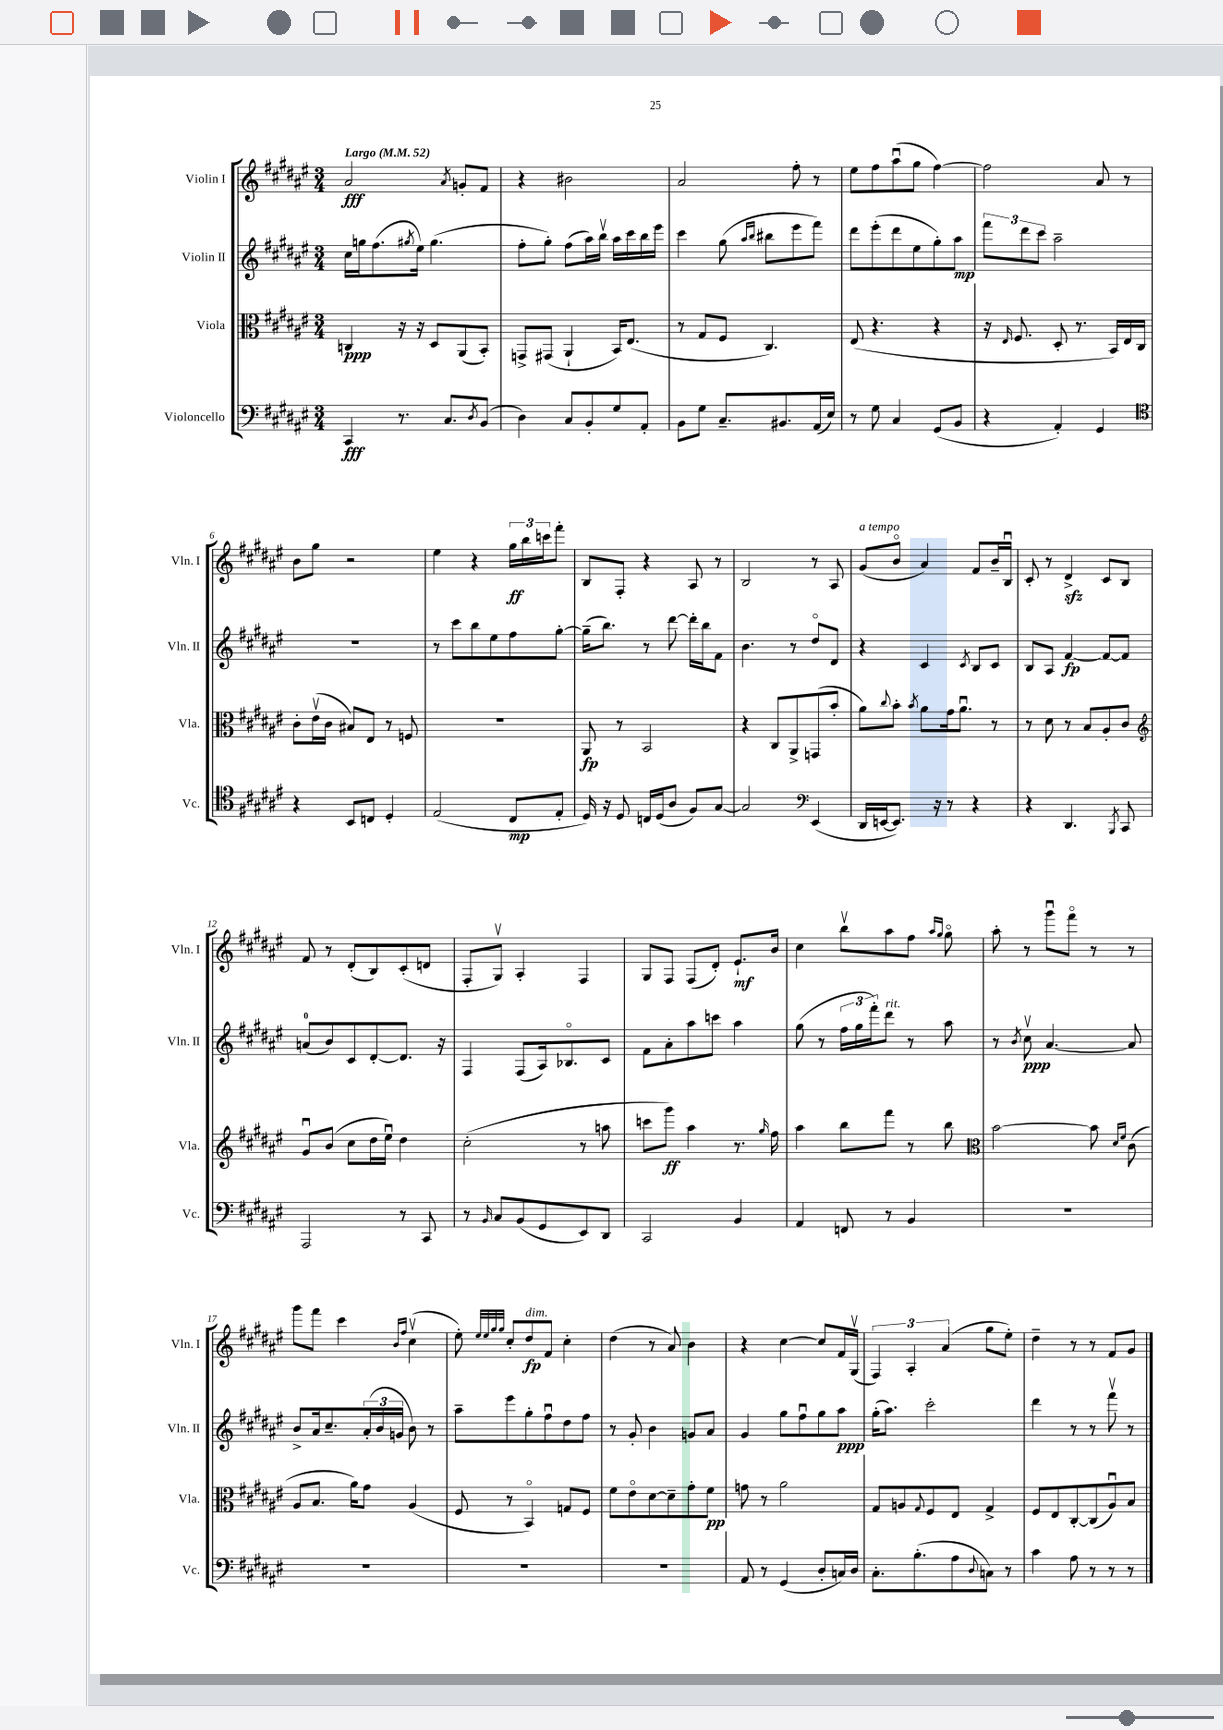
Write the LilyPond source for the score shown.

<<
\new StaffGroup <<
\new Staff = "s0" \with { instrumentName = "Violin I" shortInstrumentName = "Vln. I" } {
    \clef treble \key fis \major \numericTimeSignature \time 3/4 \tempo "Largo" 4 = 52
    ais'2\fff \acciaccatura { ais'8 } g'8-. fis'8 |
    r4 bis'2 |
    ais'2 fis''8-. r8 |
    eis''8 fis''8 ais''8\downbow( gis''8 fis''4~) |
    fis''2 ais'8 r8 |
    b'8 gis''8 r2 |
    eis''4 r4 \tuplet 3/2 { gis''16\ff b''16 c'''16 } fis'''8-. |
    b8 fis8-. r4 ais8 r8 |
    b2 r8 ais8 |
    gis'8^\markup { \italic "a tempo" }( b'8\flageolet ais'4) fis'8 b'16-- b16\downbow |
    cis'8-. r8 dis'4->\sfz cis'8 b8 |
    fis'8 r8 dis'8-.( b8) cis'8-.( d'8 |
    fis8-. gis8\upbow) ais4-. fis4 |
    gis8 fis8 fis8( dis'8-.) eis'8.-!\mf b'16 |
    cis''4 b''8\upbow ais''8 fis''8 \grace { ais''16 gis''16 } gis''8\flageolet |
    ais''8-. r8 gis'''8\downbow fis'''8\flageolet r8 r8 |
    gis'''8 fis'''8 cis'''4 \grace { b'16 fis''16 } cis''4\upbow( |
    eis''8-.) \grace { eis''32 eis''32 gis''32 gis''32 } cis''8-. dis''8\fp^\markup { \italic "dim." } fis'8 cis''4-. |
    dis''4( r8 ais'8) b'4 |
    r4 cis''4~ cis''8 fis'16 gis16\upbow( |
    \tuplet 3/2 { fis4) ais4-. ais'4( } gis''8 eis''8-.) |
    dis''4-- r8 r8 fis'8 gis'8 \bar "|." |
}
\new Staff = "s1" \with { instrumentName = "Violin II" shortInstrumentName = "Vln. II" } {
    \clef treble \key fis \major \numericTimeSignature \time 3/4
    cis''16 g''16 fis''8.( \acciaccatura { gis''8 } eis''16) gis''4.( |
    fis''8-. gis''8-.) fis''8( ais''16) b''16\upbow ais''16 cis'''16 b''16 eis'''16 |
    cis'''4 gis''8( \grace { ais''16 b''16 } bis''8 eis'''8 fis'''8) |
    dis'''8 eis'''8-.( dis'''8 eis''8 gis''8-.) ais''8\mp |
    \tuplet 3/2 { fis'''8 dis'''8 cis'''8 } ais''2-- |
    R2. |
    r8 cis'''8 b''8 eis''8 fis''8 gis''8~-. |
    gis''16--( b''8.) r8 dis'''8~ dis'''16-. b''16 fis'8 |
    b'4. r8 dis''8\flageolet dis'8 |
    r4 cis'4 \acciaccatura { cis'8 } b8 cis'8 |
    b8 ais8 fis'4~\fp fis'8~ fis'8 |
    a'8-0( b'8) cis'8 dis'8~-. dis'8. r16 |
    fis4 fis8( ais16) bes8.\flageolet cis'8 |
    fis'8 ais'8-. ais''8 c'''8 ais''4 |
    gis''8( r8 \tuplet 3/2 { fis''16 gis''16 fis'''16-.) } dis'''8^\markup { \italic "rit." } r8 ais''8 |
    r8 \acciaccatura { b'8 } cis''8\upbow\ppp ais'4.~ ais'8 |
    b'8-> ais'16 cis''8.-- \tuplet 3/2 { ais'16-.( b'16 g'16 } b'8) r8 |
    ais''8-- eis'''8 gis''8-. fis''8\downbow dis''8 fis''8 |
    r8 gis'8-. b'4 g'8 ais'8 |
    gis'4 gis''8 fis''8\downbow gis''8 ais''8\ppp |
    gis''16-.( ais''8.) cis'''2-. |
    dis'''4 r8 r8 fis'''8\upbow r8 \bar "|." |
}
\new Staff = "s2" \with { instrumentName = "Viola" shortInstrumentName = "Vla." } {
    \clef alto \key fis \major \numericTimeSignature \time 3/4
    c4\ppp r16 r16 dis8 ais,8( b,8-.) |
    g,8-> gis,8( ais,4-! b,16) eis8.( |
    r8 gis8 fis8 cis4.) |
    eis8( r4. r4 |
    r16 \grace { eis16 } fis8. dis8-. r8. b,16) eis16 cis16 |
    cis'8-. eis'16\upbow( cis'16 bis8) eis8 r8 f8 |
    R2. |
    ais,8\fp r8 b,2 |
    r4 cis8 ais,8-> g,8( b'8-. |
    ais'8) \appoggiatura { cis''8 } b'8-. \acciaccatura { b'8 } ais'8 gis'16 ais'8.\downbow r8 |
    r8 dis'8 r8 b8 ais8-. cis'8 |
    \clef treble gis'8\downbow b'8( cis''8 dis''16 eis''16\downbow) dis''4 |
    cis''2-.( r8 a''8 |
    c'''8 gis'''8\ff) ais''4 r8. \grace { gis''16 } fis''16 |
    ais''4 b''8 fis'''8 r8 b''8 |
    \clef alto b'2~ b'8 \grace { dis'16 fis'16 } cis'8( |
    ais8 b8. ais'16) gis'8 ais4( |
    fis8 r8 b,4\flageolet) g8 fis8 |
    fis'8 eis'8\flageolet dis'8~ dis'8-- gis'8-. fis'8\pp |
    g'8 r8 ais'2 |
    gis8 a8 \appoggiatura { gis8 } fis8 eis8 gis4-> |
    fis8 eis8 cis8~-. cis8( ais8\downbow) b8 \bar "|." |
}
\new Staff = "s3" \with { instrumentName = "Violoncello" shortInstrumentName = "Vc." } {
    \clef bass \key fis \major \numericTimeSignature \time 3/4
    cis,4\fff r8. cis8. \acciaccatura { dis8 } b,8( |
    dis4) cis8 b,8-. gis8 ais,8-. |
    b,8 gis8 cis8.-- bis,8. ais,16( eis16) |
    r8 gis8 cis4 gis,8( b,8 |
    r4 ais,4-.) gis,4 |
    \clef tenor r4 b,8 c8 dis4-. |
    eis2( cis8\mp eis8-. |
    dis16) r16 dis8 c16 dis16( ais8 fis8) gis8~ |
    gis2 \clef bass eis,4( |
    dis,16 e,16~ e,8.) r16 r8 r4 |
    r4 dis,4. \acciaccatura { b,,8 } cis,8 |
    ais,,2 r8 cis,8 |
    r8 \grace { b,16 } cis8 b,8( gis,8 eis,8) dis,8 |
    cis,2 b,4 |
    ais,4 f,8 r8 b,4 |
    R2. |
    R2. |
    R2. |
    R2. |
    ais,8 r8 gis,4( dis8-. c16) dis16 |
    cis8.-. b8.-.( ais8 \appoggiatura { dis8 } c8) r8 |
    cis'4 ais8 r8 r8 r8 \bar "|." |
}
>>
>>
